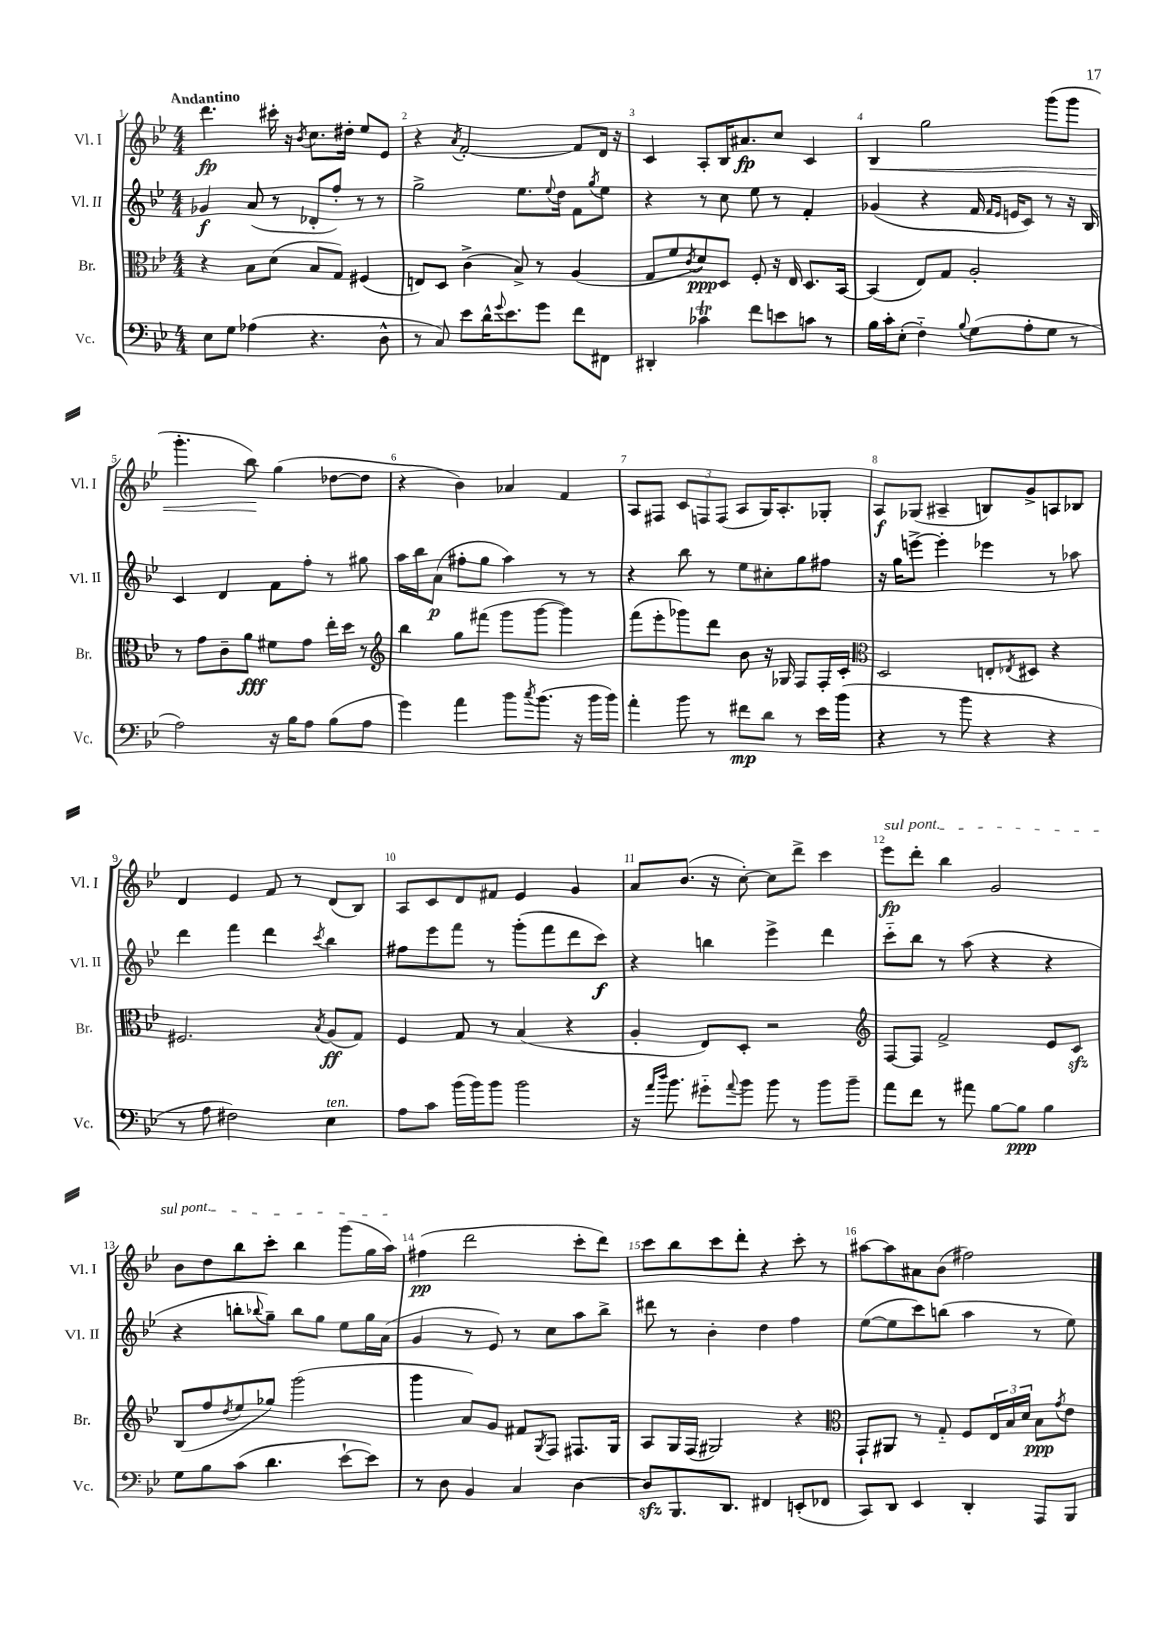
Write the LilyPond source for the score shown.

<<
\new StaffGroup <<
\new Staff = "s0" \with { instrumentName = "Vl. I" shortInstrumentName = "Vl. I" } {
    \clef treble \key bes \major \numericTimeSignature \time 4/4 \tempo "Andantino"
    d'''4.\fp cis'''16-. r16 \acciaccatura { bes'8 } c''8. dis''16-. ees''8 ees'8 |
    r4 \acciaccatura { a'8 } f'2~-. f'8 d'16 r16 |
    c'4 a8-. bes16 ais'8.\fp c''8 c'4 |
    bes4\< g''2 g'''8( g'''8 |
    g'''4.-. bes''8\!) g''4( des''8~ des''8 |
    r4 bes'4) aes'4 f'4 |
    a8 fis8 \tuplet 3/2 { c'8 f8 f8( } a8 g16) a8.-. ges8-. |
    a8\f ges8( ais4-- b8) g'8-> a8 bes8 |
    d'4 ees'4 f'8 r8 d'8( bes8) |
    a8 c'8 d'8 fis'8 ees'4 g'4 |
    a'8 bes'8.( r16 c''8~-.) c''8 d'''8-> c'''4 |
    \once \override TextSpanner.bound-details.left.text = \markup { \italic "sul pont." } ees'''8\fp\startTextSpan d'''8-. bes''4 g'2 |
    bes'8 d''8 bes''8 c'''8-. bes''4 g'''8( g''16 a''16\stopTextSpan) |
    fis''4\pp( d'''2 c'''8-. d'''8) |
    c'''8 bes''8 c'''8 d'''8-. r4 c'''8-. r8 |
    ais''8~ ais''8 ais'8 bes'8( fis''2) \bar "|." |
}
\new Staff = "s1" \with { instrumentName = "Vl. II" shortInstrumentName = "Vl. II" } {
    \clef treble \key bes \major \numericTimeSignature \time 4/4
    ges'4\f a'8( r8 des'8-. f''8-.) r8 r8 |
    g''2-> ees''8. \appoggiatura { ees''8 } d''16 f'8 \acciaccatura { g''8 } ees''8 |
    r4 r8 c''8 ees''8 r8 f'4-. |
    ges'4( r4 f'16 \grace { f'16 ees'16 } e'16 c'8) r8 r16 bes16 |
    c'4 d'4 f'8 f''8-. r8 gis''8 |
    a''16 bes''16 a'8\p( fis''8-. g''8 a''4) r8 r8 |
    r4 bes''8 r8 ees''8 cis''8-. g''8 fis''8 |
    r16 g''16 e'''8~-> e'''4-. ees'''4 r8 aes''8 |
    d'''4 f'''4 d'''4 \acciaccatura { c'''8 } bes''4 |
    fis''8 ees'''8 f'''8 r8 g'''8-.( f'''8 d'''8 c'''8\f) |
    r4 b''4 ees'''4-> d'''4 |
    c'''8-_ bes''8 r8 a''8( r4 r4 |
    r4 b''8-. \appoggiatura { bes''8 } g''8--) bes''8 g''8 ees''8 g''16 a'16( |
    g'4 r8 ees'8) r8 c''8 a''8 bes''8-> |
    dis'''8 r8 bes'4-. d''4 f''4 |
    ees''8~( ees''8 c'''8) b''8( a''4 r8 ees''8) \bar "|." |
}
\new Staff = "s2" \with { instrumentName = "Br." shortInstrumentName = "Br." } {
    \clef alto \key bes \major \numericTimeSignature \time 4/4
    r4 bes8 d'8( bes8 g8) fis4( |
    e8) d8 c'4->( bes8->) r8 a4( |
    g8 f'8 \acciaccatura { c'8 } d'8\ppp) d8 f8-. r16 ees16 d8. bes,16~ |
    bes,4( ees8) g8 a2-. |
    r8 g'8 c'8-- a'8\fff fis'8 g'8 ees''16-. d''16 r8 |
    \clef treble bes''4 g''8 fis'''8( g'''8 g'''8~ g'''4) |
    f'''8( ees'''8-. ges'''8) d'''8 bes'8 r16 ges16 f8 f16-. c'16-. |
    \clef alto d2 e8-. \acciaccatura { ees8 } dis8 r4 |
    fis2. \acciaccatura { bes8 } a8\ff( g8) |
    f4 g8 r8 bes4( r4 |
    a4-. ees8) d8-. r2 |
    \clef treble f8~ f8 f'2-> ees'8 c'8\sfz |
    bes8( f''8 \acciaccatura { d''8 } ees''8 ges''8) g'''2( |
    g'''4 a'8) g'8 fis'8 \acciaccatura { g8 } f8 fis8. g16 |
    a8 g16 f16( gis2) r4 |
    \clef alto g,8-! ais,8 r8 g8-_ f8 \tuplet 3/2 { ees16 bes16 d'16 } bes8\ppp \acciaccatura { g'8 } ees'8 \bar "|." |
}
\new Staff = "s3" \with { instrumentName = "Vc." shortInstrumentName = "Vc." } {
    \clef bass \key bes \major \numericTimeSignature \time 4/4
    ees8 g8 aes4( r4. d8-^ |
    r8 c8) ees'8 d'16-^ \appoggiatura { g'8 } ees'8. g'8 f'8 fis,8 |
    dis,4-. ces'4\trill f'8 e'8 c'8 r8 |
    bes16 c'16-. ees8-.( f4-_) \appoggiatura { bes8 } g8( a8-. g8 r8 |
    a2) r16 bes16 a8 bes8( a8 |
    g'4) a'4 bes'8 \acciaccatura { c''8 } bes'8.( r16 bes'16 bes'16) |
    a'4-. bes'8 r8 fis'8\mp d'8 r8 ees'16 bes'16( |
    r4 r8 bes'8 r4 r4 |
    r8 a8 fis2) ees4^\markup { \italic "ten." } |
    a8 c'8 bes'16( bes'16) bes'8 bes'2 |
    r16 \grace { a'16 d''16 } bes'8. gis'8-_ \appoggiatura { a'8 } bes'8 bes'8 r8 bes'8 bes'8-- |
    a'8 f'8 r8 ais'8 bes8~ bes8\ppp bes4 |
    g8 bes8 c'8( d'4. ees'8~-! ees'8) |
    r8 d8 bes,4 c4 d4~ |
    d8\sfz bes,,8. d,8. fis,4 e,8-.( fes,8 |
    c,8) d,8 ees,4 d,4-. a,,8 bes,,8 \bar "|." |
}
>>
>>
\layout { \context { \Score \override BarNumber.break-visibility = ##(#f #t #t) barNumberVisibility = #all-bar-numbers-visible } }
